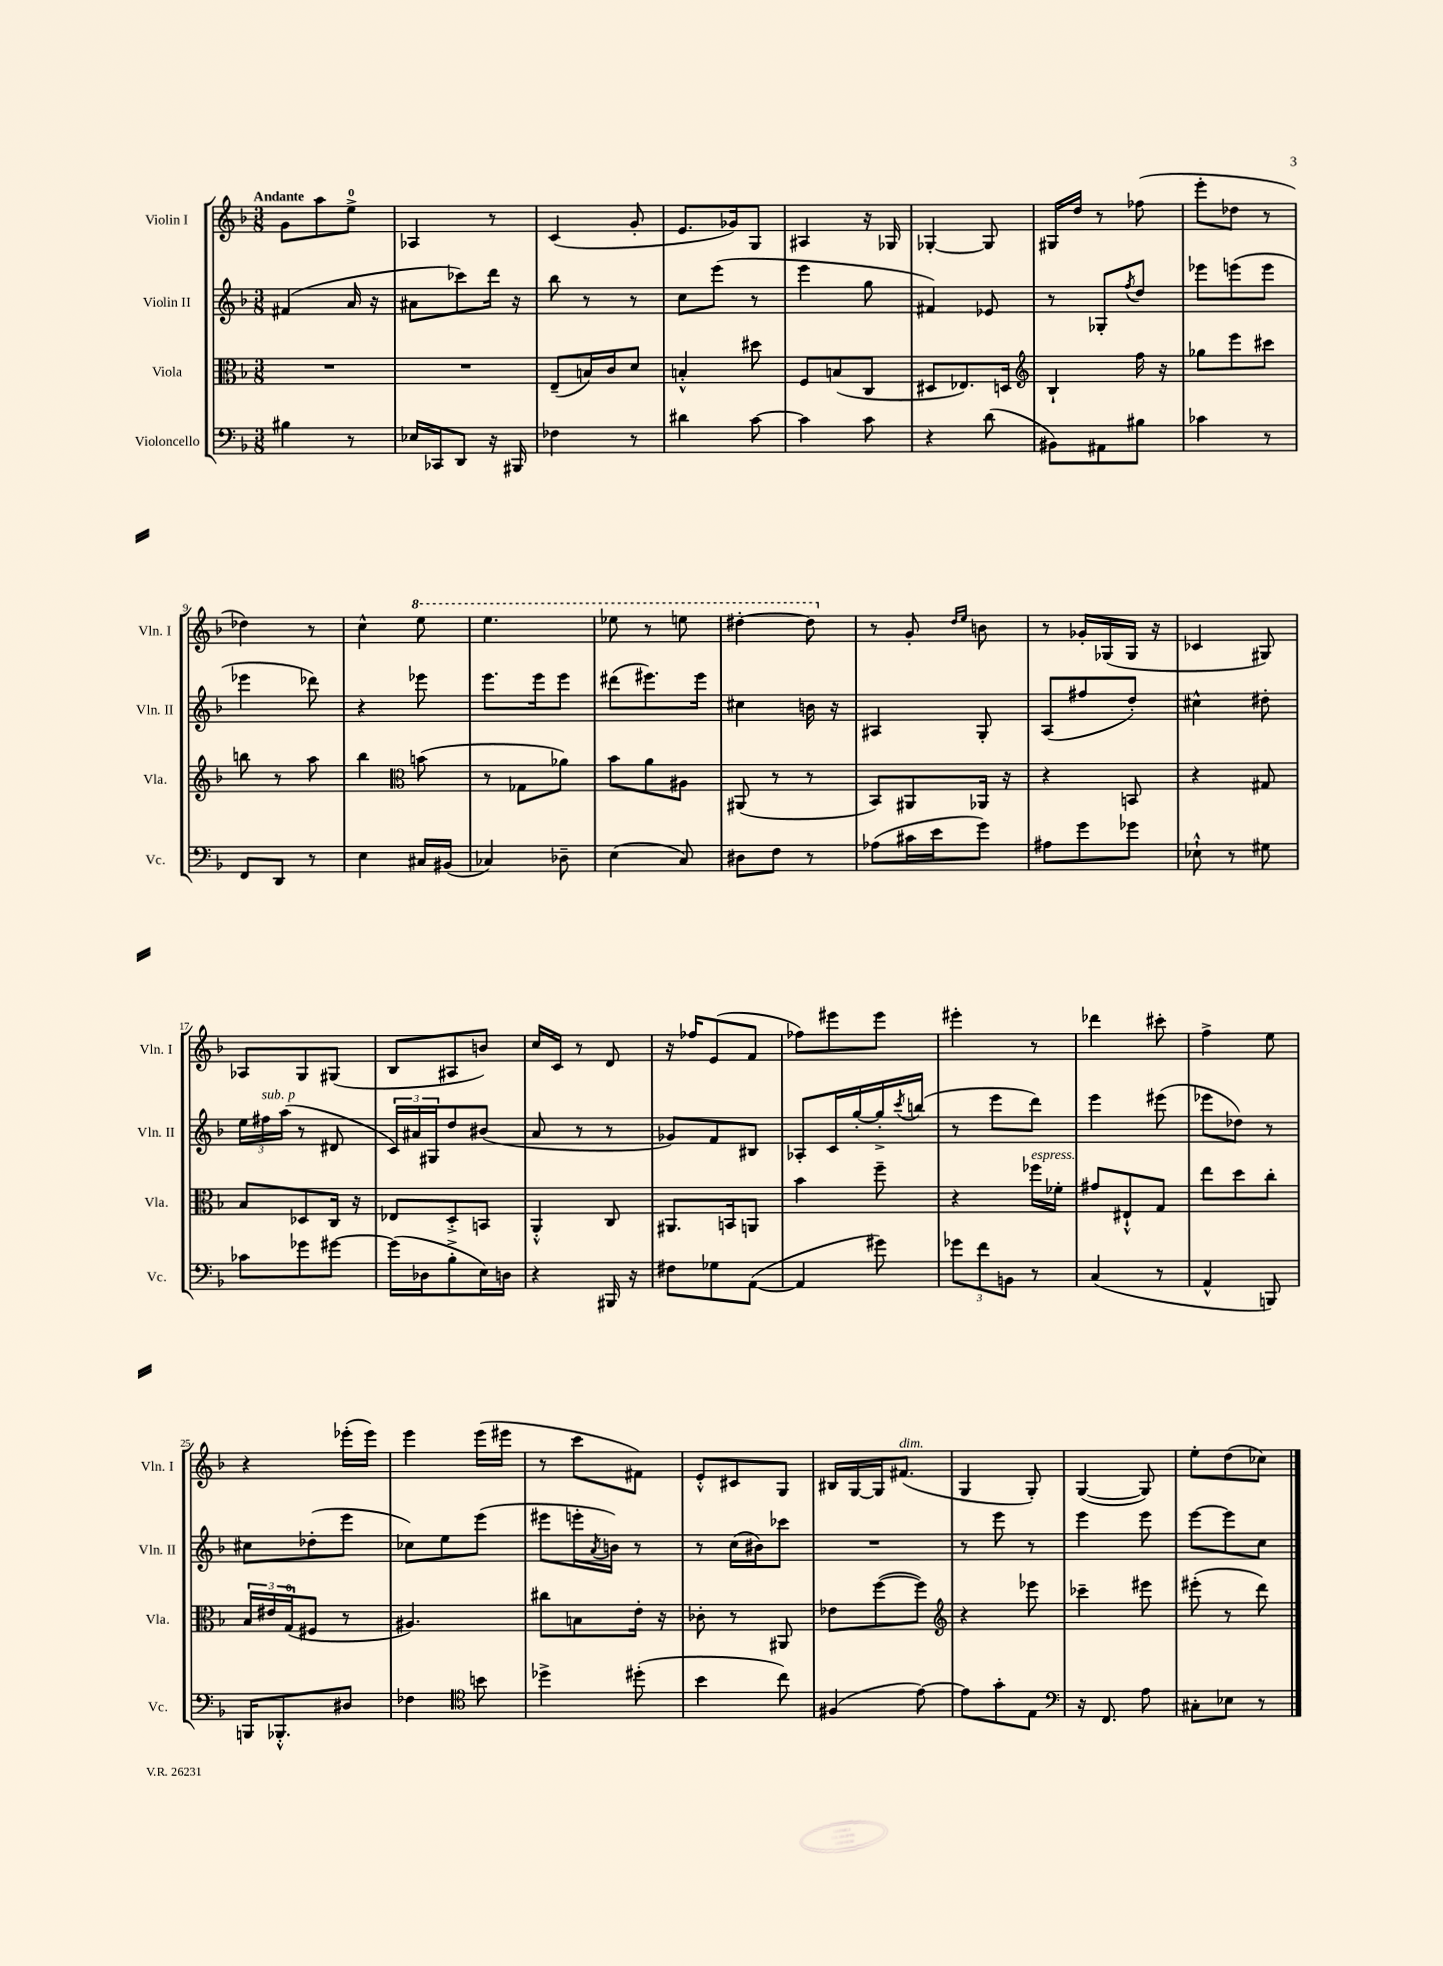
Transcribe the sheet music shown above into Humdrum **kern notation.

**kern	**kern	**kern	**kern
*staff4	*staff3	*staff2	*staff1
*clefF4	*clefC3	*clefG2	*clefG2
*k[b-]	*k[b-]	*k[b-]	*k[b-]
*M3/8	*M3/8	*M3/8	*M3/8
4B#	4.r	(4f#	8g
.	.	.	8aa
8r	.	16a	8ee^
.	.	16r	.
=	=	=	=
16E-	4.r	8a#	4A-
16CC-	.	.	.
8DD	.	8ccc-)	.
16r	.	16ddd	8r
16BBB#	.	16r	.
=	=	=	=
4F-	(8E~	8bb-	(4c
.	16B)	8r	.
.	16c	.	.
8r	8d	8r	8g'
=	=	=	=
4d#	4B'^^	8cc	8.e
.	.	(8eee	.
.	.	.	16g-)
[8c	8dd#	8r	8G
=	=	=	=
4c]	8F	4eee	4A#
.	(8B	.	.
8c	8C	8gg	16r
.	.	.	16G-
=	=	=	=
4r	8D#	4f#)	[4G-'
.	8.E-)	.	.
(8d	.	8e-	8G-]
.	16D	.	.
=	=	=	=
*	*clefG2	*	*
8BB#)	4B-`	8r	16G#
.	.	.	16dd
8AA#	.	8G-'	8r
.	.	8qff	.
8B#	16ff	8dd	(8ff-
.	16r	.	.
=	=	=	=
4c-	8gg-	8eee-	8eee'
.	8eee	(8eee	8dd-
8r	8ccc#	8eee	8r
=	=	=	=
8FF	8bb	4eee-	4dd-)
8DD	8r	.	.
8r	8aa	8ddd-)	8r
=	=	=	=
4E	4bb-	4r	4cc^^
*	*clefC3	*	*
16C#	(8b	8eee-	8eee
(16BB#	.	.	.
=	=	=	=
4C-)	8r	8.eee	4.eee
.	8G-	.	.
.	.	16eee	.
8D-~	8a-)	8eee	.
=	=	=	=
(4E	8b-	(8ddd#	8eee-
.	8a	8.eee#)	8r
8C)	8A#	.	8eee
.	.	16eee#	.
=	=	=	=
8D#	(8AA#	4cc#	[4ddd#'
8F	8r	.	.
8r	8r	16b	8ddd#]
.	.	16r	.
=	=	=	=
(8A-	8BB-)	4A#	8r
16c#	8AA#	.	8g'
16e	.	.	.
.	.	.	16qqdd
.	.	.	16qqee
8g)	16AA-	8G'	8b
.	16r	.	.
=	=	=	=
8A#	4r	(8A	8r
8g	.	8ff#	16g-'
.	.	.	(16G-
8g-	8BB	8dd')	16G-
.	.	.	16r
=	=	=	=
8E-`^^	4r	4cc#^^	4c-
8r	.	.	.
8G#	8G#	8dd#'	8G#)
=	=	=	=
8c-	8B-	24ee	8A-
.	.	24ff#	.
.	.	(24aa	.
8g-	8D-	8r	8G
[8g#	16C	8d#	(8G#
.	16r	.	.
=	=	=	=
(16g#]	8E-	24c)	8B-
.	.	24a#	.
16D-	.	.	.
.	.	24G#	.
8B-'^	8D'^	8dd	8A#
16E)	8BB	(8b#	8b)
16D	.	.	.
=	=	=	=
4r	4AA'^^	8a	16cc
.	.	.	16c
.	.	8r	8r
16BBB#	8C	8r	8d
16r	.	.	.
=	=	=	=
8F#	8.AA#	8g-)	16r
.	.	.	16ff-
8G-	.	8f	(8e
.	16BB	.	.
([8AA	8AA	8B#	8f
=	=	=	=
4AA]	4b-	8A-'	8ff-)
.	.	16c	8eee#
.	.	[16gg'	.
8g#)	8ff~	16gg'^]	8eee#
.	.	8qccc	.
.	.	(16bb	.
=	=	=	=
12g-	4r	8r	4eee#'
12f	.	.	.
.	.	8eee	.
12BB	.	.	.
8r	16ff-	8ddd)	8r
.	16f-'	.	.
=	=	=	=
(4C	8g#	4eee	4ddd-
.	8E#`^^	.	.
8r	8G	(8eee#	8ccc#'
=	=	=	=
4AA^^	8ee	8eee-	4ff^
.	8dd	8dd-)	.
8BBB)	8cc'	8r	8ee
=	=	=	=
16BBB	24B-	8cc#	4r
.	24e#	.	.
8.BBB-'^^	.	.	.
.	(24G	.	.
.	8F#	(8dd-'	.
8D#	8r	8eee	(16eee-'
.	.	.	16eee-)
=	=	=	=
4F-	4.A#)	8cc-)	4eee
.	.	8ee	.
*clefC4	*	*	*
8b	.	(8eee	(16eee
.	.	.	16eee#
=	=	=	=
4dd-^	8cc#	8eee#	8r
.	8B	16eee'	8ccc
.	.	8qa	.
.	.	16b)	.
(8dd#'	16e'	8r	8f#)
.	16r	.	.
=	=	=	=
4b-	8c-'	8r	8e'^^
.	8r	(16cc	8c#
.	.	16b#)	.
8cc)	8AA#	8ccc-	8G
=	=	=	=
(4F#	8e-	4.r	16B#
.	.	.	[16G
.	([8ff	.	16G]
.	.	.	(8.f#
[8e)	8ff])	.	.
=	=	=	=
*	*clefG2	*	*
8e]	4r	8r	4G
8g'	.	8eee	.
8E	8eee-	8r	8G')
=	=	=	=
*clefF4	*	*	*
16r	4ccc-~	4eee	([4G
8.FF	.	.	.
8A	8eee#	8eee	8G])
=	=	=	=
8C#'	(8eee#'	[8eee	8ee'
8E-	8r	8eee]	(8dd
8r	8ddd)	8cc	8cc-)
==	==	==	==
*-	*-	*-	*-
